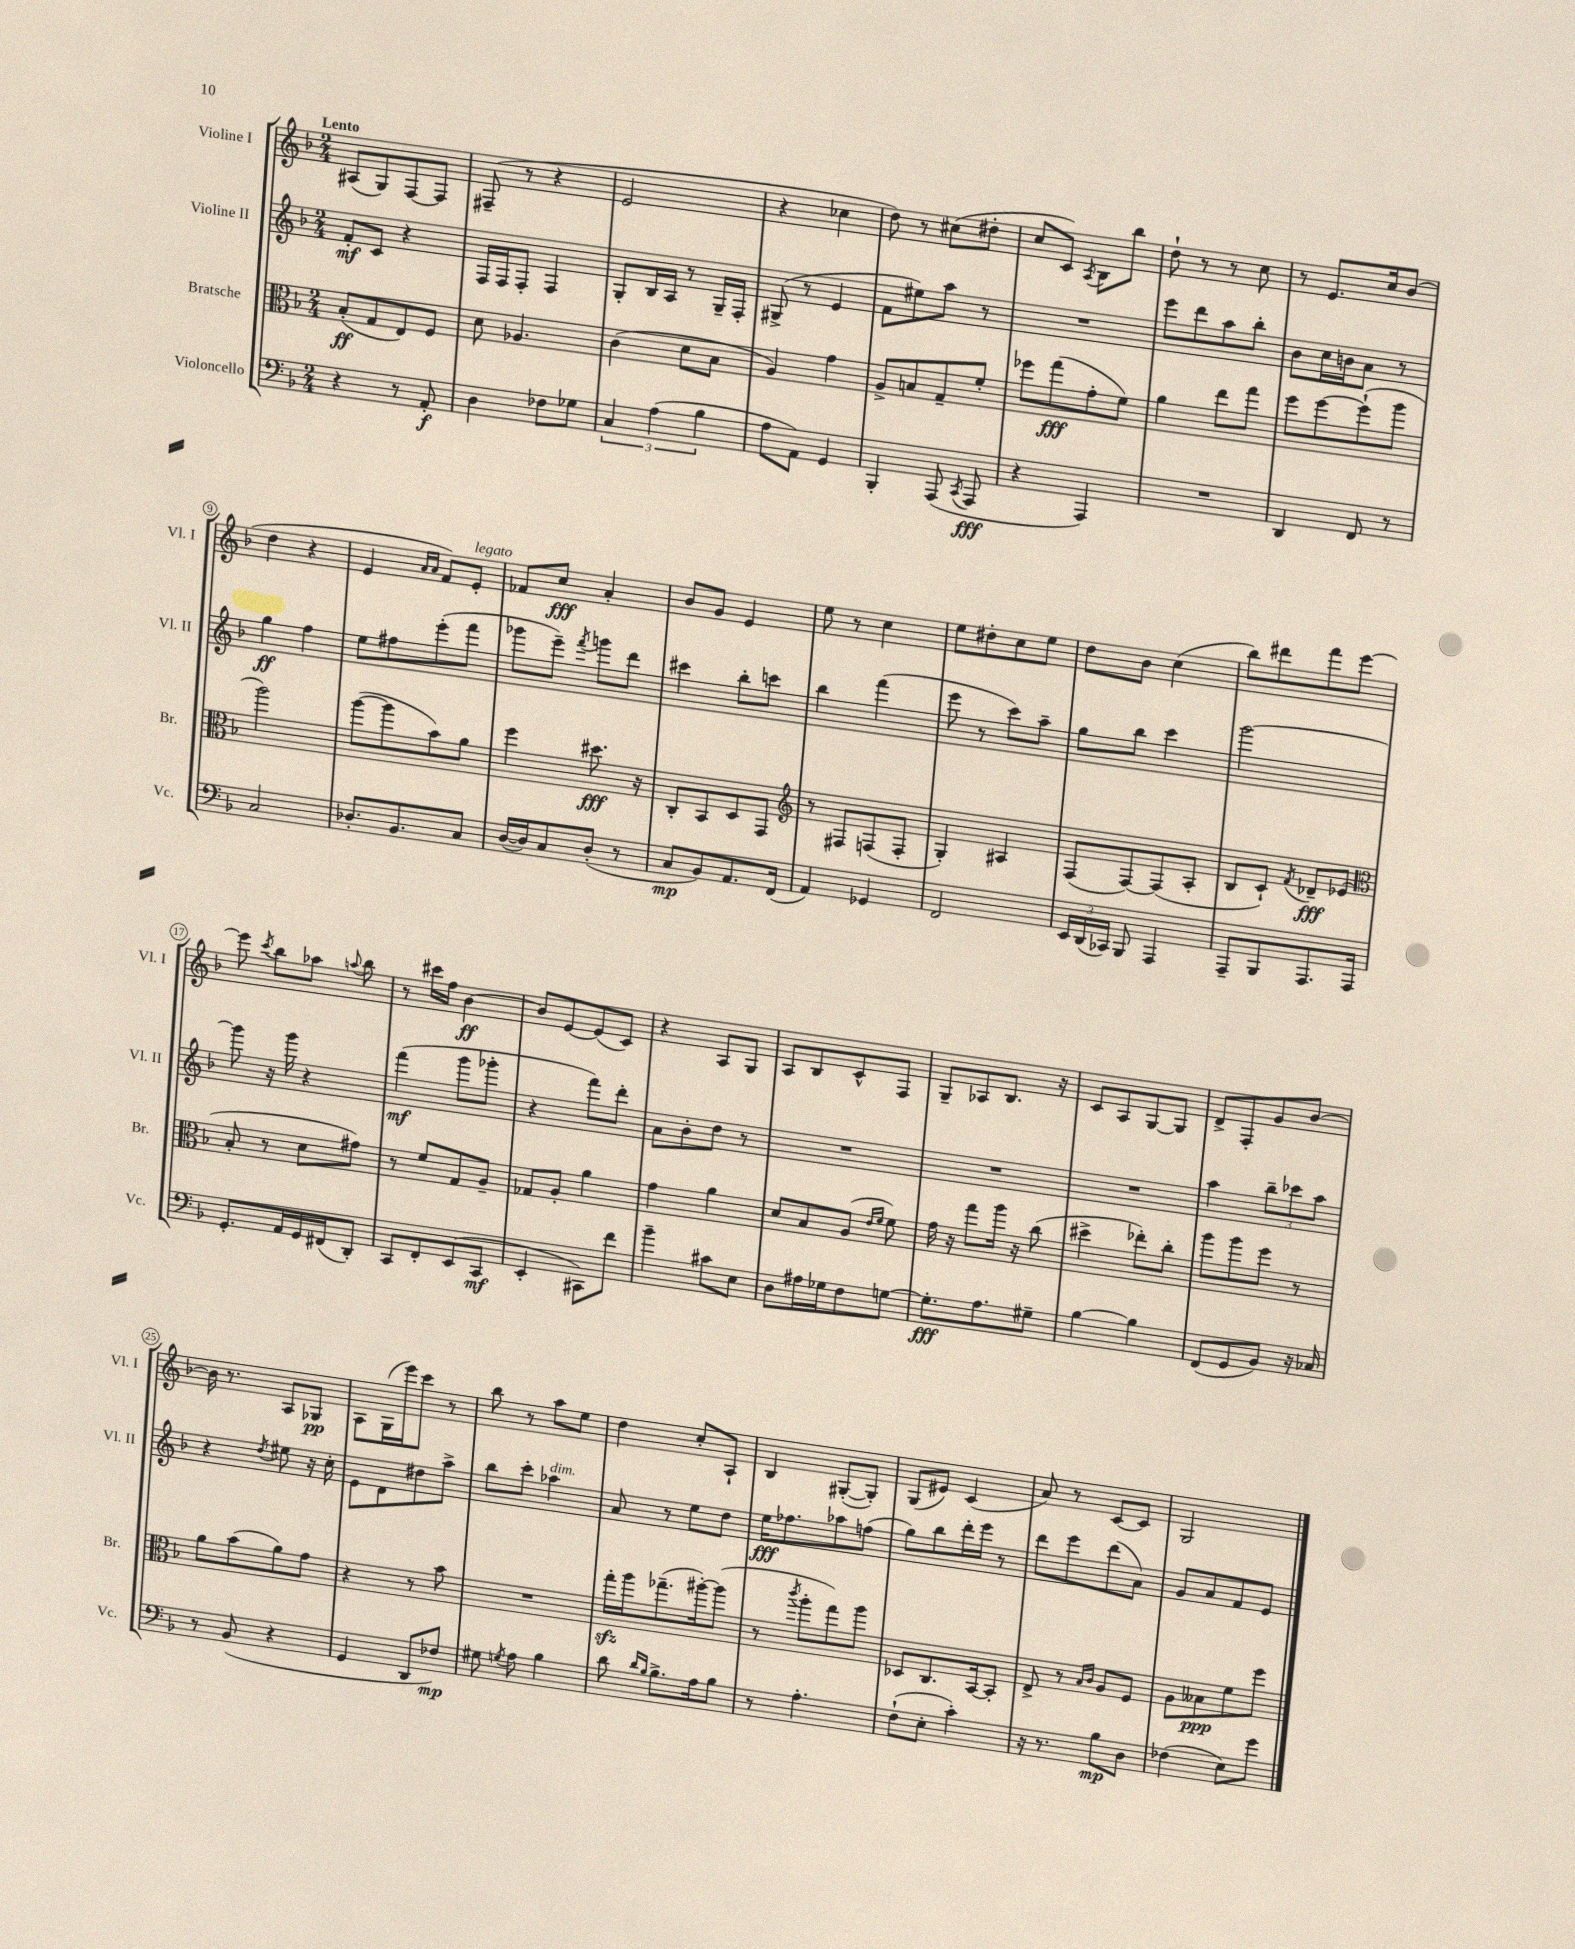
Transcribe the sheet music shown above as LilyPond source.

<<
\new StaffGroup <<
\new Staff = "s0" \with { instrumentName = "Violine I" shortInstrumentName = "Vl. I" } {
    \clef treble \key f \major \numericTimeSignature \time 2/4 \tempo "Lento"
    \autoBeamOff ais8[( g8) f8~ f8] |
    fis8--( r8 r4 |
    e'2 |
    r4 ces''4 |
    d''8) r8 cis''8[( dis''8]-. |
    c''8[ c'8]) \acciaccatura { a8 } bes8[ bes''8] |
    d''8-! r8 r8 c''8 |
    r8 e'8.[ c''16 bes'8]( |
    d''4 r4 |
    e'4 \grace { a'16[ a'16] } f'8[) e'8]-.^\markup { \italic "legato" } |
    fes'8[ c''8]\fff a'4-. |
    bes'8[ g'8] e'4 |
    e''8 r8 c''4 |
    e''8[ dis''8-. c''8 e''8] |
    d''8[ bes'8] c''4( |
    bes''8[) dis'''8 f'''8 e'''8]~ |
    e'''8 \acciaccatura { c'''8 } bes''8[ aes''8] \appoggiatura { a''8 } bes''8 |
    r8 cis'''16[ f''16] bes'4~\ff |
    bes'8[ e'8~ e'8( c'8]) |
    r4 a8[ g8] |
    a8[ bes8 c'8-^ f8] |
    g8[-- aes8 bes8.] r16 |
    c'8[ a8 g8~ g8] |
    d'8[-> f8-. g'8 bes'8]~ |
    bes'16 r8. a8[ ges8]\pp |
    a8[ g16( e'''16) c'''8] r8 |
    bes''8 r8 a''8[ e''8] |
    d''4 c''8[-. a8]-! |
    bes4 gis8[~-.( gis8]-.) |
    g8[( eis'8]) c'4( |
    a'8) r8 c'8[~ c'8] |
    g2 \bar "|." |
}
\new Staff = "s1" \with { instrumentName = "Violine II" shortInstrumentName = "Vl. II" } {
    \clef treble \key f \major \numericTimeSignature \time 2/4
    \autoBeamOff f'8[-.\mf c'8] r4 |
    f16[ f16 f8]-. f4 |
    g8[-. bes16 a16] r8 g16[-- f16]-. |
    gis8->( r8 e'4 |
    f'8[ eis''8) a''8] r8 |
    R2 |
    e'''8[ d'''8 a''8 bes''8]-. |
    bes'8[ c''16 b'16 a'8] r8 |
    g''4\ff f''4 |
    e''8[ fis''8 e'''8-.( f'''8] |
    ges'''8[ e'''8]--) \acciaccatura { f'''8 } g'''8[ d'''8] |
    cis'''4 bes''8[-. c'''8] |
    bes''4 f'''4( |
    e'''8 r8 c'''8[) a''8]-- |
    g''8[ bes''8] c'''4 |
    g'''2~ |
    g'''8 r16 g'''16 r4 |
    f'''4\mf( g'''8[ ges'''8]-. |
    r4 f'''8[) d'''8]-. |
    a'8[ bes'8-. d''8] r8 |
    R2 |
    R2 |
    R2 |
    a''4 \tuplet 3/2 { bes''8[-- ces'''8 a''8] } |
    r4 \acciaccatura { d''8 } eis''8 r16 c''16-. |
    e'8[ d'8 dis''8 a''8]-> |
    bes''8[ c'''8]-. aes''4^\markup { \italic "dim." } |
    a'8 r8 e''8[ d''8] |
    e''16[\fff fes''8. aes''8 f''8]( |
    g''8[) bes''8 d'''16-. e'''16] r8 |
    d'''8[ e'''8 d'''8( a'8]) |
    g'8[ a'8 f'8 e'8] \bar "|." |
}
\new Staff = "s2" \with { instrumentName = "Bratsche" shortInstrumentName = "Br." } {
    \clef alto \key f \major \numericTimeSignature \time 2/4
    \autoBeamOff bes8[-.\ff( g8 e8) f8] |
    d'8 aes4. |
    c'4( d'8[ bes8] |
    a4) g'4 |
    a8[-> b8 g8-- f'8]-. |
    fes''8[ g''8\fff( g'8-. f'8]) |
    a'4 e''8[ g''8] |
    f''8[ f''8~ f''8-!( a''8] |
    a''2) |
    a''8[~( a''8 bes'8) a'8] |
    f''4 dis''8.\fff r16 |
    c8[-. bes,8 d8 g,8] |
    \clef treble r8 fis8[ f8( f8]-. |
    g4-.) ais4 |
    f8[( f8~) f8( a8]-. |
    bes8[ c'8]-!) \acciaccatura { f'8 } des'8[--\fff ees'8]( |
    \clef alto bes8-. r8 d'8[ gis'8]) |
    r8 f'8[ g8 a8]-- |
    ges8[ a8]-. a'4 |
    g'4 a'4 |
    d'8[ bes8 a8]( \grace { e'16[ f'16] } f'8) |
    g'16 r16 g''8[ a''16] r16 c''8( |
    dis''4-> ees''8[-.) c''8]-. |
    a''8[ a''8 f''8] r8 |
    a'8[ bes'8( a'8) g'8] |
    r4 r8 bes'8 |
    R2 |
    g''16[-.\sfz a''16 ges''8.--( ais''16~-.) ais''8]( |
    r8 \acciaccatura { c'''8 } a''8[-. g''8) a''8] |
    des8[ c8. bes,16~ bes,8]-. |
    e8-> r8 \grace { bes16[ c'16] } a8[ f8] |
    a8[ beses8\ppp f'8 f''8] \bar "|." |
}
\new Staff = "s3" \with { instrumentName = "Violoncello" shortInstrumentName = "Vc." } {
    \clef bass \key f \major \numericTimeSignature \time 2/4
    \autoBeamOff r4 r8 a,8-.\f |
    d4 fes8[ ges8] |
    \tuplet 3/2 { c4 a4( bes4 } |
    a8[ a,8]) g,4 |
    bes,,4-. a,,8( \acciaccatura { c,8 } a,,8\fff |
    r4 a,,4) |
    R2 |
    d,4 f,8 r8 |
    c2 |
    des8.[-. bes,8. c8] |
    d16[~( d16) c8 d8]-.( r8 |
    c8[\mp bes,8) a,8. f,16]( |
    a,4) ges,4 |
    f,2 |
    \tuplet 3/2 { e,16[ d,16( ces,16]) } bes,,8 a,,4 |
    a,,8[-- bes,,8 a,,8. a,,16] |
    g,8.[-. a,16 g,16 fis,16( d,8]-.) |
    c,8[ f,8-. e,8( c,8]\mf |
    e,4-. cis,8[) f'8] |
    bes'4-- cis'8[ e8] |
    d8[ ais16 ges16 f8 g8]~ |
    g8.[-.\fff a8. gis8]-- |
    bes4~ bes4 |
    f,8[( g,8 bes,8]) r16 ces16 |
    r8 bes,8( r4 |
    g,4 d,8[ fes8]\mp) |
    gis8 \acciaccatura { g8 } a8 bes4 |
    d'8 \grace { d'16[ bes16] } bes8.[-> a16 bes8] |
    r8 a4.-. |
    f8[-!( e8]-. c'4-.) |
    r16 r8. bes8[\mp d8] |
    fes4( e8[) g'8] \bar "|." |
}
>>
>>
\layout { \context { \Score \override BarNumber.stencil = #(make-stencil-circler 0.1 0.3 ly:text-interface::print) } }
